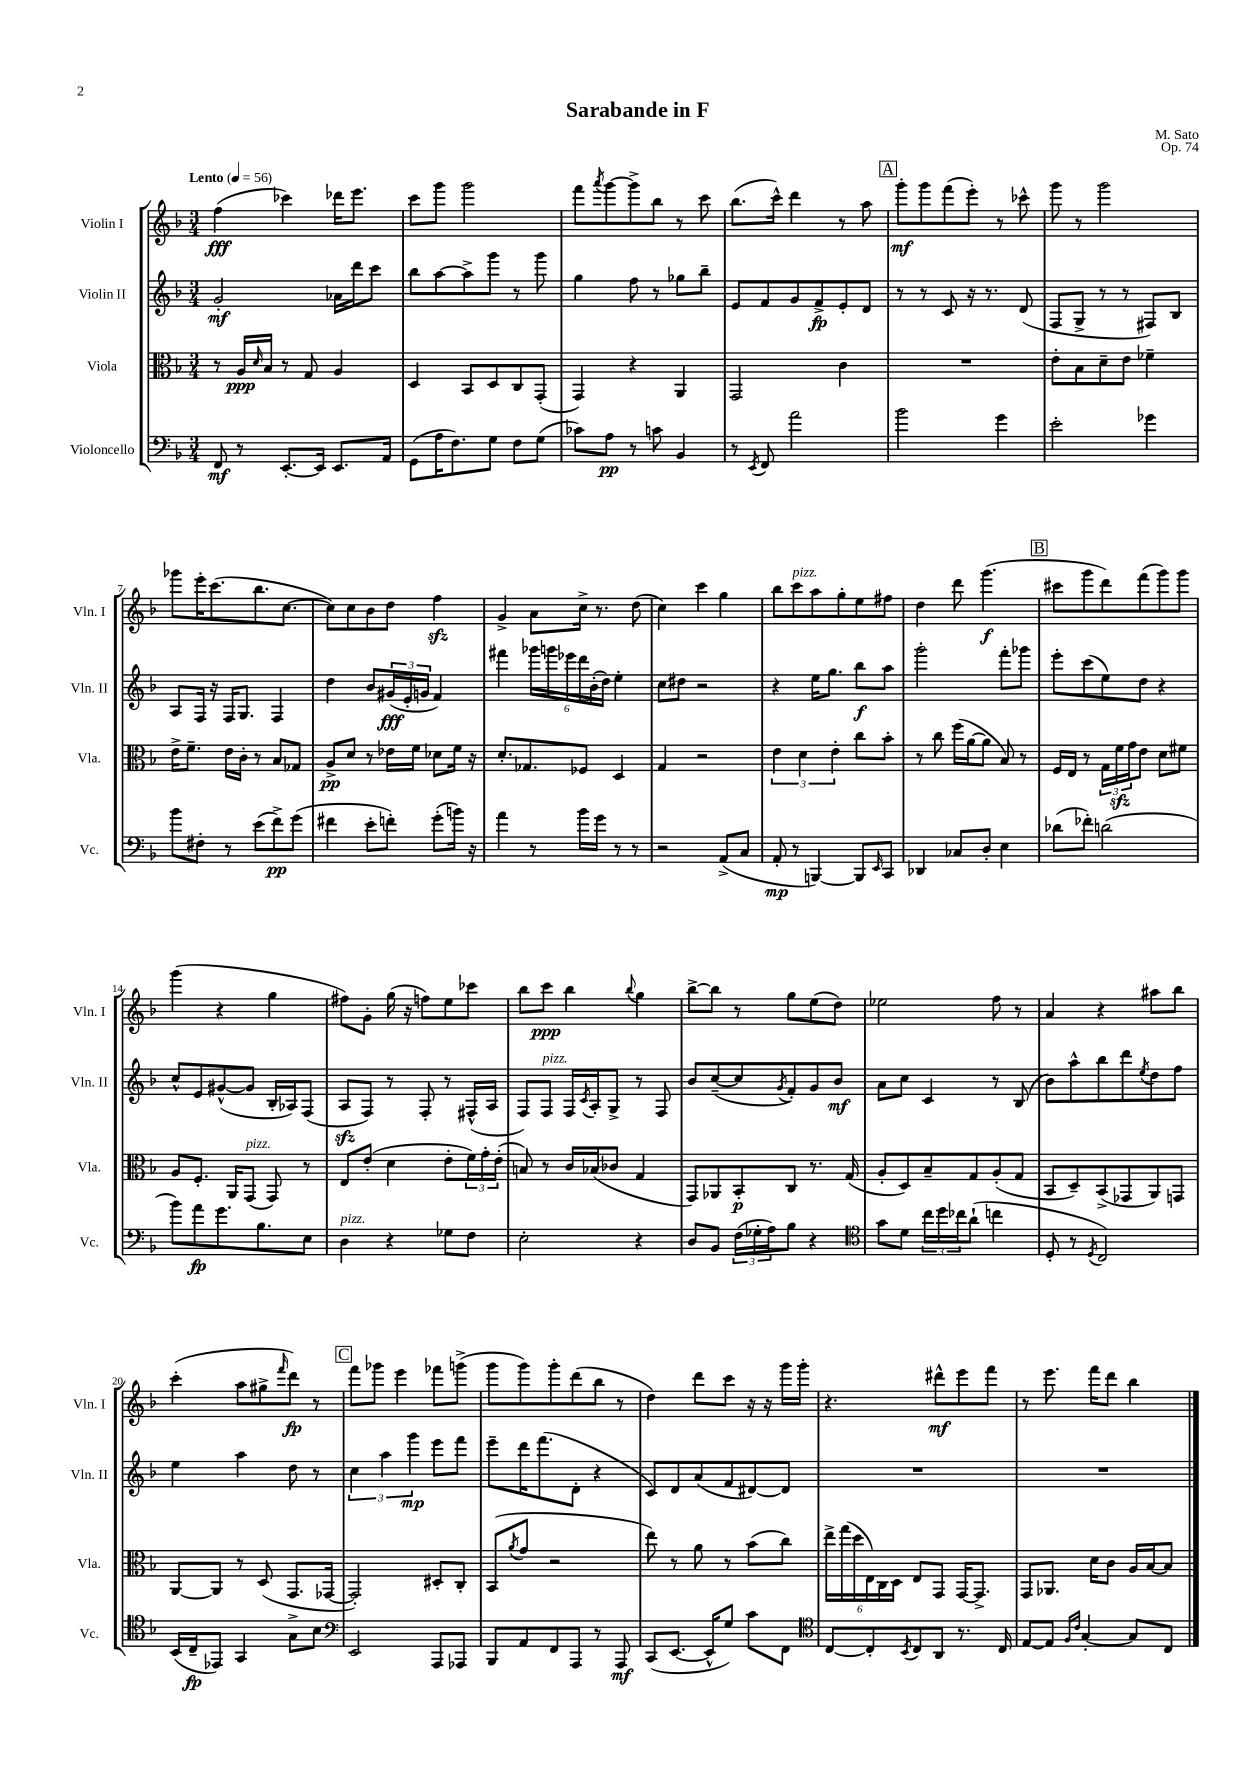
\header { title = "Sarabande in F" composer = "M. Sato" opus = "Op. 74" }
<<
\new StaffGroup <<
\new Staff = "s0" \with { instrumentName = "Violin I" shortInstrumentName = "Vln. I" } {
    \clef treble \key f \major \numericTimeSignature \time 3/4 \tempo "Lento" 4 = 56
    f''4\fff( ces'''4) des'''16 e'''8. |
    c'''8 g'''8 g'''2 |
    f'''8 \acciaccatura { a'''8 } g'''8~ g'''8-> bes''8 r8 c'''8 |
    bes''8.( c'''16-^) d'''4 r8 a''8 |
    \mark \markup { \box "A" } g'''8-.\mf g'''8 f'''8( e'''8-.) r8 ces'''8-^ |
    g'''8 r8 g'''2 |
    ges'''8 e'''16-. c'''8.( bes''8. c''8.~ |
    c''8) c''8 bes'8 d''8 f''4\sfz |
    g'4-> a'8 c''16-> r8. d''8( |
    c''4) c'''4 g''4 |
    bes''8 c'''8^\markup { \italic "pizz." } a''8 g''8-. e''8 fis''8 |
    d''4 d'''8 g'''4.\f( |
    \mark \markup { \box "B" } cis'''8 g'''8 d'''8) f'''8( g'''8) g'''8 |
    g'''4( r4 g''4 |
    fis''8) g'8-. g''16( r16 f''8) e''8 ces'''8 |
    bes''8 c'''8\ppp bes''4 \appoggiatura { bes''8 } g''4 |
    bes''8~-> bes''8 r8 g''8 e''8( d''8) |
    ees''2 f''8 r8 |
    a'4 r4 ais''8 bes''8 |
    c'''4-.( a''8 gis''8-> \grace { f'''16 } d'''8\fp) r8 |
    \mark \markup { \box "C" } f'''8 ges'''8 e'''4 fes'''8 g'''8->( |
    g'''8 g'''8) g'''8-. d'''8( bes''8 r8 |
    d''4) d'''8 c'''8 r16 r16 g'''16 g'''16-. |
    r4. dis'''8-^\mf e'''8 f'''8 |
    r8 e'''8. f'''16 d'''8 bes''4 \bar "|." |
}
\new Staff = "s1" \with { instrumentName = "Violin II" shortInstrumentName = "Vln. II" } {
    \clef treble \key f \major \numericTimeSignature \time 3/4
    g'2-.\mf aes'16 d'''16 c'''8 |
    bes''8 a''8~ a''8-> g'''8 r8 g'''8 |
    g''4 f''8 r8 ges''8 bes''8-- |
    e'8 f'8 g'8 f'8->\fp e'8-. d'8 |
    \mark \markup { \box "A" } r8 r8 c'8 r16 r8. d'8( |
    f8 g8-> r8 r8 fis8) bes8 |
    a8 f16 r16 f16 g8. f4 |
    d''4 bes'8 \tuplet 3/2 { gis'16\fff( e'16-. g'16 } f'4) |
    fis'''4 \tuplet 6/4 { ges'''16 g'''16 ees'''16 d'''16 bes'16-.( d''16) } e''4-. |
    c''8 dis''8 r2 |
    r4 e''16 g''8. bes''8\f a''8 |
    g'''2-. f'''8-. ges'''8 |
    \mark \markup { \box "B" } e'''8-. c'''8( e''8) d''8 r4 |
    c''8-^ e'8 gis'8~-^( gis'8 bes16-. aes16) f8( |
    a8\sfz f8) r8 f8-. r8 fis16-^( a16 |
    f8) f8^\markup { \italic "pizz." } f16 \acciaccatura { c'8 } a16-. g8-> r8 f8 |
    bes'8 c''8~--( c''8 \acciaccatura { g'8 } f'8-.) g'8 bes'8\mf |
    a'8 c''8 c'4 r8 bes8( |
    bes'8) a''8-^ bes''8 d'''8 \acciaccatura { e''8 } d''8 f''8 |
    e''4 a''4 d''8 r8 |
    \mark \markup { \box "C" } \tuplet 3/2 { c''4 a''4 g'''4\mp } e'''8 f'''8 |
    e'''8-- d'''16 f'''8.( d'8-. r4 |
    c'8) d'8 a'8( f'8 dis'8~) dis'8 |
    R2. |
    R2. \bar "|." |
}
\new Staff = "s2" \with { instrumentName = "Viola" shortInstrumentName = "Vla." } {
    \clef alto \key f \major \numericTimeSignature \time 3/4
    r8 a16\ppp \grace { d'16 } bes16 r8 g8 a4 |
    d4 bes,8 d8 c8 g,8-.( |
    g,4) r4 a,4 |
    g,2 c'4 |
    \mark \markup { \box "A" } R2. |
    e'8-. bes8 d'8-- e'8 fes'4-- |
    e'16-> f'8.-- e'16 c'16-. r8 bes8 ges8 |
    a8->\pp d'8 r8 ees'16 f'16 des'8 f'16 r16 |
    d'8.-. ges8. fes8 d4 |
    g4 r2 |
    \tuplet 3/2 { e'4 d'4 e'4-. } c''8 bes'8-. |
    r8 c''8 f''16( a'16~ a'8 bes8) r8 |
    \mark \markup { \box "B" } f16 e16 r8 \tuplet 3/2 { g16 f'16\sfz g'16 } e'8 d'8 fis'8 |
    a8 f8.-. a,16 g,8^\markup { \italic "pizz." }( g,8) r8 |
    e8 e'8-.( d'4 e'8-. \tuplet 3/2 { f'16) g'16-. e'16-.( } |
    b8) r8 c'16 bes16( ces'8 g4 |
    g,8) aes,8 bes,8-.\p c8 r8. g16( |
    a8-. d8) bes8-- g8 a8-.( g8 |
    bes,8 d8--) bes,8->( ges,8 a,8) g,8 |
    a,8~ a,8 r8 d8( g,8. ges,16~ |
    \mark \markup { \box "C" } ges,2-.) dis8-. c8-. |
    bes,8( \acciaccatura { a'8 } g'8 r2 |
    e''8) r8 a'8 r8 bes'8( c''8) |
    \tuplet 6/4 { e''16-> g''16( d''16 e16) c16 d16 } e8 g,8 g,16~ g,8.-> |
    g,8 aes,8. d'16 c'8 a16 bes16~ bes8 \bar "|." |
}
\new Staff = "s3" \with { instrumentName = "Violoncello" shortInstrumentName = "Vc." } {
    \clef bass \key f \major \numericTimeSignature \time 3/4
    f,8\mf r8 e,8.~-. e,16 e,8. a,16 |
    g,8( a16 f8.) g8 f8 g8( |
    ces'8) a8\pp r8 c'8 bes,4 |
    r8 \acciaccatura { e,8 } f,8 a'2 |
    \mark \markup { \box "A" } bes'2 g'4 |
    e'2-. ges'4 |
    bes'8 fis8-. r8 e'8( f'8->\pp) g'8( |
    fis'4 e'8-. f'8-.) g'8-.( b'16) r16 |
    a'4 r8 bes'16 g'16 r8 r8 |
    r2 a,8->( c8 |
    a,8-.\mp r8 b,,4~) b,,8 \grace { e,16 } c,8 |
    des,4 ces8 d8-. e4 |
    \mark \markup { \box "B" } des'8( fes'8-.) d'2( |
    bes'8) a'8\fp g'8. bes8. e8 |
    d4^\markup { \italic "pizz." } r4 ges8 f8 |
    e2-. r4 |
    d8 bes,8 \tuplet 3/2 { f16( ges16-. a16) } bes8 r4 |
    \clef tenor g'8 d'8 \tuplet 3/2 { c''16 d''16 ces''16 } a'8-!( c''4 |
    d8-. r8 \acciaccatura { d8 } c2) |
    bes,16( c16--\fp ees,8) g,4 g8-> bes8 |
    \mark \markup { \box "C" } \clef bass e,2 a,,8 aes,,8 |
    bes,,8 a,8 f,8 a,,8 r8 a,,8\mf |
    c,8( e,8.~ e,16-^ g8) c'8 f,8 |
    \clef tenor c8~ c8-. \acciaccatura { bes,8 } c8 a,8 r8. c16 |
    e8~ e8 \grace { f16 c'16 } g4~-. g8 c8 \bar "|." |
}
>>
>>
